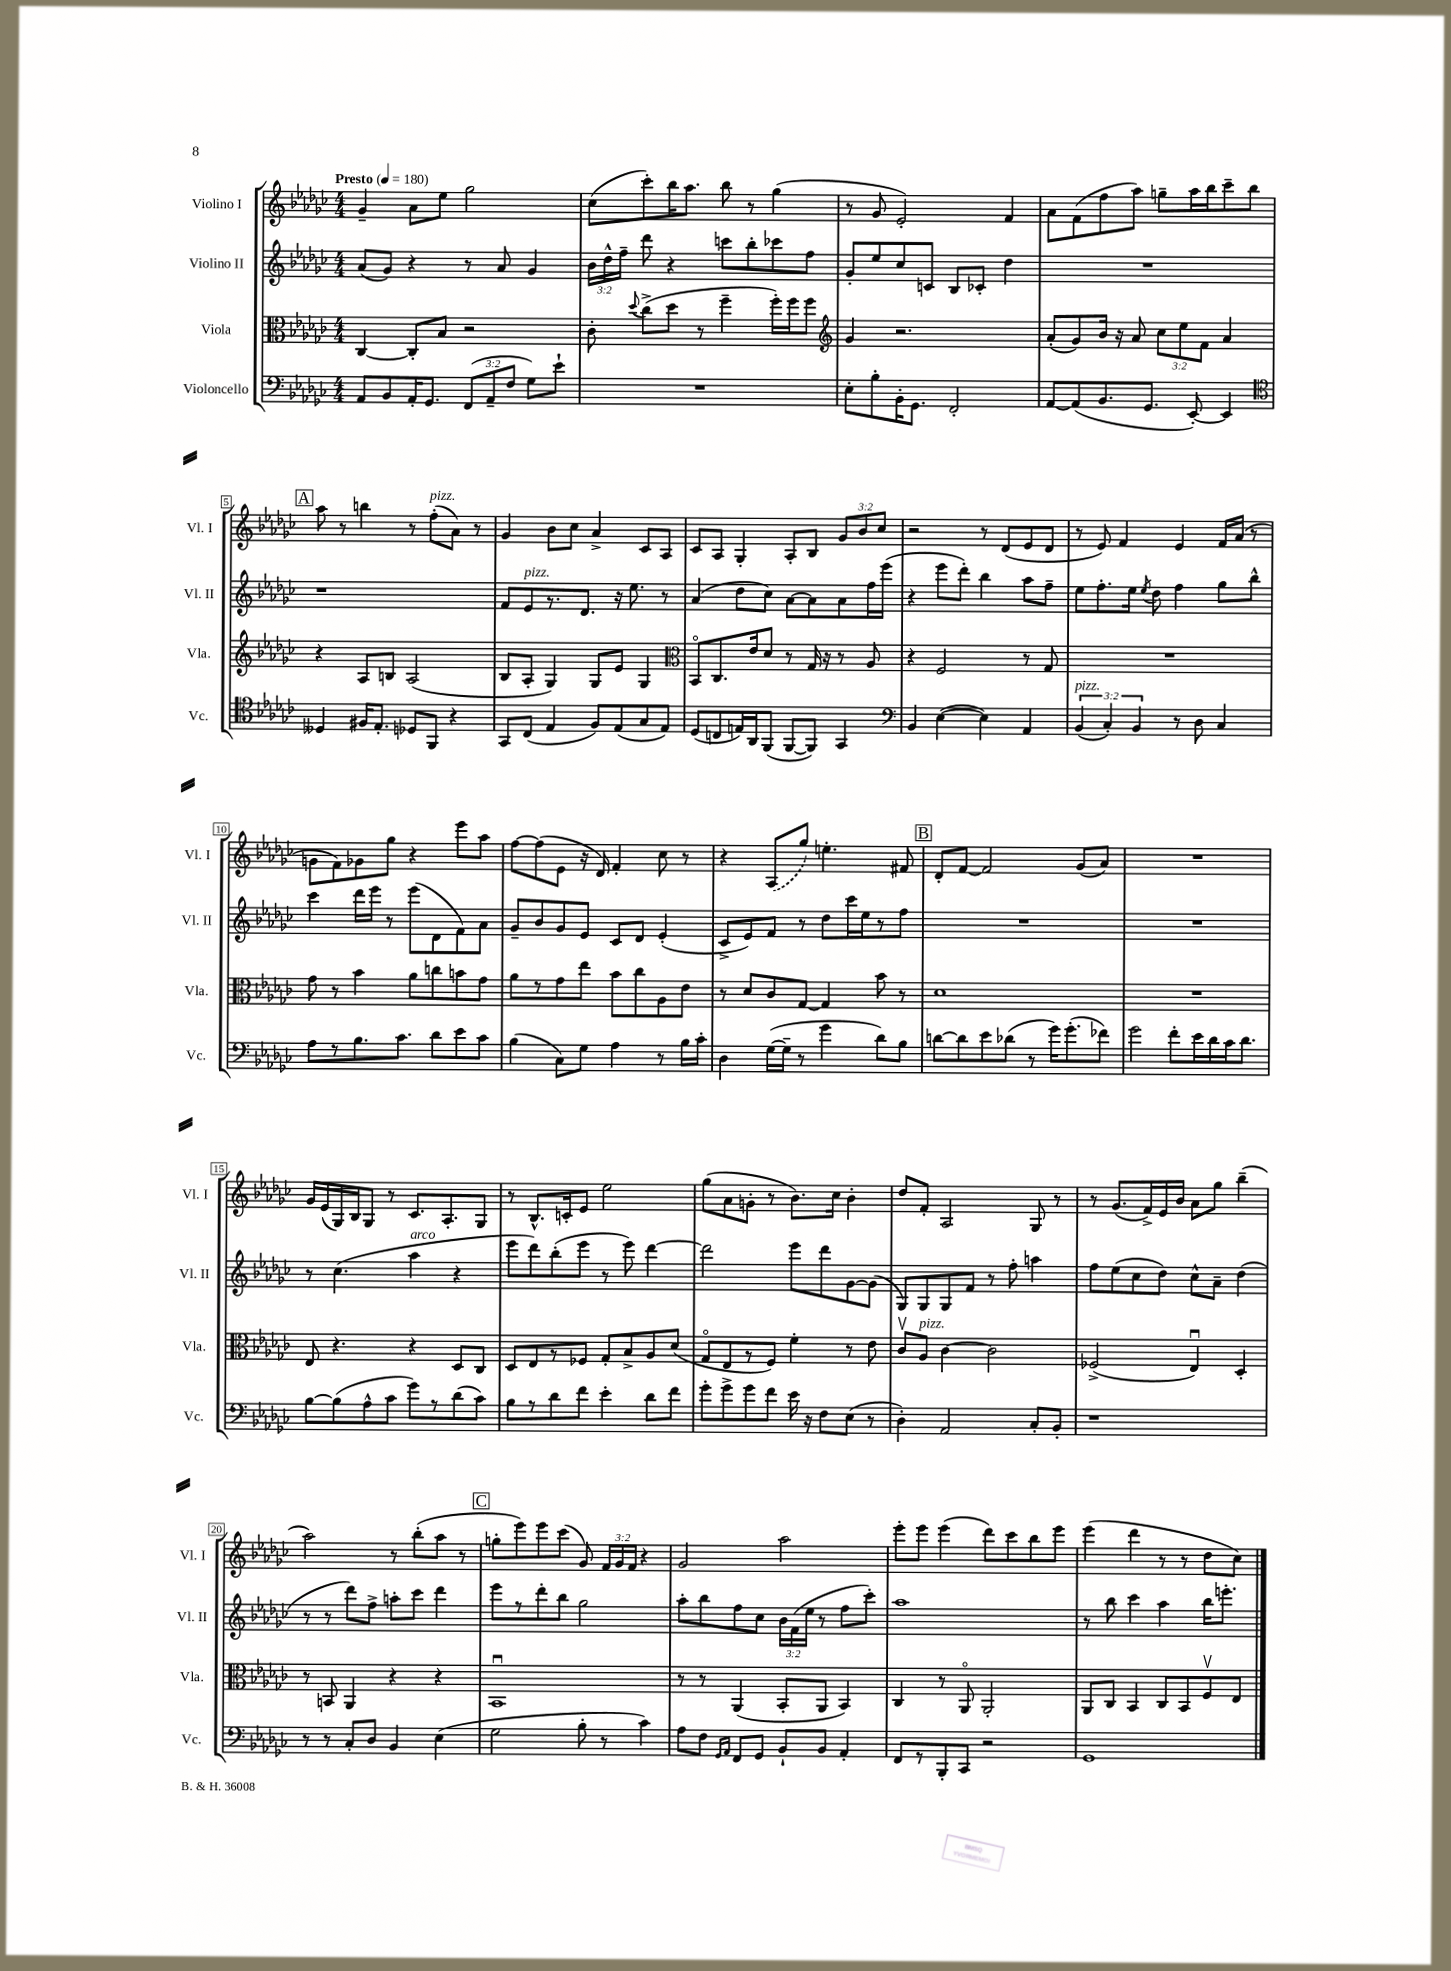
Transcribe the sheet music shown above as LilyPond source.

<<
\new StaffGroup <<
\new Staff = "s0" \with { instrumentName = "Violino I" shortInstrumentName = "Vl. I" } {
    \clef treble \key ges \major \numericTimeSignature \time 4/4 \override Staff.TupletNumber.text = #tuplet-number::calc-fraction-text \tempo "Presto" 4 = 180
    \autoBeamOff ges'4-- aes'8[ ees''8] ges''2 |
    ces''8[( ces'''8-.) bes''16 aes''8.] bes''8 r8 ges''4( |
    r8 ges'8 ees'2-.) f'4 |
    aes'8[ f'8( f''8 aes''8]) g''8[-- aes''16 bes''16 ces'''8-- bes''8] |
    \mark \markup { \box "A" } aes''8 r8 b''4 r8 f''8[-.^\markup { \italic "pizz." }( aes'8]) r8 |
    ges'4 bes'8[ ces''8] aes'4-> ces'8[ aes8] |
    ces'8[ aes8] ges4-. aes8[-. bes8] \tuplet 3/2 { ges'8[ bes'8 ces''8] } |
    r2 r8 des'8[( ees'8 des'8] |
    r8 ees'8) f'4 ees'4 f'16[ aes'16]( r8 |
    g'8[ f'8) ges'8 ges''8] r4 ees'''8[ aes''8] |
    f''8[~ f''8( ees'8] r16 des'16) f'4-. ces''8 r8 |
    r4 \once \slurDashed aes8[( ges''8]) e''4.-. fis'8 |
    \mark \markup { \box "B" } des'8[-. f'8]~ f'2 ges'8[( aes'8]) |
    R1 |
    ges'16[ ees'16( ges16) bes16 ges8] r8 ces'8.[ aes8.-. ges8] |
    r8 bes8.[-^ c'16-. ees'8] ees''2 |
    ges''8[( aes'8 g'8]-. r8 bes'8.[) ces''16] bes'4-. |
    des''8[ f'8]-. aes2 ges8 r8 |
    r8 ges'8.[( f'16->) ees'16 bes'16] aes'8[ ges''8] bes''4--( |
    aes''2) r8 bes''8[-.( aes''8] r8 |
    \mark \markup { \box "C" } g''8[-. ees'''8) ees'''8 ces'''8]( ges'8) \tuplet 3/2 { f'16[ ges'16 f'16] } r4 |
    ges'2 aes''2 |
    ees'''8[-. ees'''8] ees'''4( des'''8[) ces'''8 bes''8 ees'''8] |
    ees'''4( des'''4 r8 r8 des''8[ ces''8]) \bar "|." |
}
\new Staff = "s1" \with { instrumentName = "Violino II" shortInstrumentName = "Vl. II" } {
    \clef treble \key ges \major \numericTimeSignature \time 4/4 \override Staff.TupletNumber.text = #tuplet-number::calc-fraction-text
    \autoBeamOff aes'8[( ges'8]) r4 r8 aes'8 ges'4 |
    \tuplet 3/2 { bes'16[ des''16-^ f''16]-- } des'''8 r4 c'''8[ bes''8-. ces'''8 f''8] |
    ges'8[-. ees''8 ces''8 c'8] bes8[ ces'8]-. des''4 |
    R1 |
    \mark \markup { \box "A" } r1 |
    f'8[ ees'8^\markup { \italic "pizz." } r8. des'8.] r16 ees''8. r8 |
    aes'4( des''8[ ces''8]) aes'8[~ aes'8 aes'8 f''16 ees'''16]( |
    r4 ees'''8[ des'''8]-.) bes''4 aes''8[ f''8]-- |
    ees''8[ f''8.-. ees''16] \acciaccatura { ees''8 } des''8 f''4 ges''8[ bes''8]-^ |
    ces'''4 des'''16[ ees'''16] r8 ees'''8[( des'8 f'8) aes'8] |
    ges'8[-- bes'8 ges'8 ees'8] ces'8[ des'8] ees'4-.( |
    ces'8[-> ees'8) f'8] r8 des''8[ ces'''16 ees''16 r8 f''8] |
    \mark \markup { \box "B" } R1 |
    R1 |
    r8 ces''4.( aes''4^\markup { \italic "arco" } r4 |
    ees'''8[ des'''8) bes''8-.( ees'''8] r8 ees'''8) des'''4~ |
    des'''2 ees'''8[ des'''8 ges'8~ ges'8]( |
    ges8[) ges8 ges8 f'8] r8 f''8-. a''4 |
    f''8[ ees''8( ces''8 des''8]) ces''8[-^ aes'8]-- des''4( |
    r8 r8 des'''8[) f''8]-> a''8[-. ces'''8] des'''4 |
    \mark \markup { \box "C" } ees'''8[ r8 des'''8-. bes''8] ges''2 |
    aes''8[-. bes''8 f''8 ces''8] \tuplet 3/2 { bes'16[ f'16( ees''16] } r8 f''8[ ces'''8]-.) |
    aes''1 |
    r8 bes''8 ces'''4 aes''4 bes''16[ e'''8.]-. \bar "|." |
}
\new Staff = "s2" \with { instrumentName = "Viola" shortInstrumentName = "Vla." } {
    \clef alto \key ges \major \numericTimeSignature \time 4/4 \override Staff.TupletNumber.text = #tuplet-number::calc-fraction-text
    \autoBeamOff ces4~ ces8[-. bes8] r2 |
    ces'8-. \appoggiatura { des''8 } ces''8[->( des''8] r8 f''4-- f''16[-.) f''16 f''8] |
    \clef treble ges'4 r2. |
    aes'8[-.( ges'8) bes'16] r16 aes'8 \tuplet 3/2 { ces''8[ ees''8 f'8] } aes'4 |
    \mark \markup { \box "A" } r4 aes8[ b8] aes2( |
    bes8[ aes8]-. ges4) ges8[ ees'8] ges4 |
    \clef alto bes,8[\flageolet ces8. ees'16 des'8] r8 ges16 r16 r8 aes8 |
    r4 f2 r8 ges8 |
    R1 |
    ges'8 r8 bes'4 aes'8[ c''8 b'8 ges'8] |
    aes'8[ r8 ges'8 ees''8] bes'8[ ces''8 aes8 ees'8] |
    r8 des'8[ ces'8 ges8]~ ges4 bes'8 r8 |
    \mark \markup { \box "B" } des'1 |
    R1 |
    ees8 r4. r4 des8[ ces8] |
    des8[ ees8 r8 fes8] ges8[-. bes8-> aes8 des'8]( |
    ges8[\flageolet ees8 r8 f8]) f'4-. r8 ees'8 |
    ces'8[\upbow aes8]^\markup { \italic "pizz." } ces'4~ ces'2 |
    fes2->( ees4\downbow) des4-. |
    r8 b,8 aes,4 r4 r4 |
    \mark \markup { \box "C" } bes,1\downbow |
    r8 r8 aes,4( bes,8[-. aes,8] bes,4) |
    ces4 r8 aes,8\flageolet aes,2-. |
    aes,8[ ces8] bes,4 ces8[ bes,8 f8\upbow ees8] \bar "|." |
}
\new Staff = "s3" \with { instrumentName = "Violoncello" shortInstrumentName = "Vc." } {
    \clef bass \key ges \major \numericTimeSignature \time 4/4 \override Staff.TupletNumber.text = #tuplet-number::calc-fraction-text
    \autoBeamOff aes,8[ bes,8 aes,16-. ges,8.] \tuplet 3/2 { f,8[( aes,8-- f8] } ges8[) ees'8]-! |
    R1 |
    ees8[-. bes8-. bes,16-. ges,8.] f,2-. |
    aes,8[~ aes,8( bes,8. ges,8.] ees,8~-.) ees,4 |
    \mark \markup { \box "A" } \clef tenor deses4 fis16[ ees8.]-. des8[ f,8] r4 |
    ges,8[ ces8]( ees4 f8[) ees8( ges8 ees8]) |
    des8[( c8 e16) aes,16 f,8]( f,8[~ f,8]) ges,4 |
    \clef bass bes,4 ees4~( ees4) aes,4 |
    \tuplet 3/2 { bes,4^\markup { \italic "pizz." }( ces4-.) bes,4 } r8 des8 ces4 |
    aes8[ r8 bes8. ces'8.] des'8[ ees'8 ces'8] |
    bes4( ces8[) ges8] aes4 r8 bes16[ ces'16]-. |
    des4 ges16[~( ges16]-- r8 ges'4 des'8[) bes8] |
    \mark \markup { \box "B" } d'8[~ d'8 ees'8 des'8]( r8 ges'16[) ges'8.-.( fes'8]) |
    ges'2 f'8[-. ees'16 des'16 ces'16 des'8.] |
    bes8[~ bes8( aes8-^ ces'8] ges'8[) r8 des'8( ces'8]) |
    bes8[ r8 des'8 f'8] ees'4-. des'8[ f'8] |
    ges'8[-. ges'8-> ges'8 f'8] ees'16 r16 f8[ ees8]( r8 |
    des4-.) aes,2 ces8[-. bes,8]-. |
    r1 |
    r8 r8 ces8[-. des8] bes,4 ees4( |
    \mark \markup { \box "C" } ges2 bes8-. r8 ces'4) |
    aes8[ f8] \grace { ges,16[ aes,16] } f,8[ ges,8] bes,8[-! bes,8] aes,4-. |
    f,8[ r8 bes,,8-. ces,8] r2 |
    ges,1 \bar "|." |
}
>>
>>
\layout { \context { \Score \override BarNumber.stencil = #(make-stencil-boxer 0.1 0.3 ly:text-interface::print) } }
